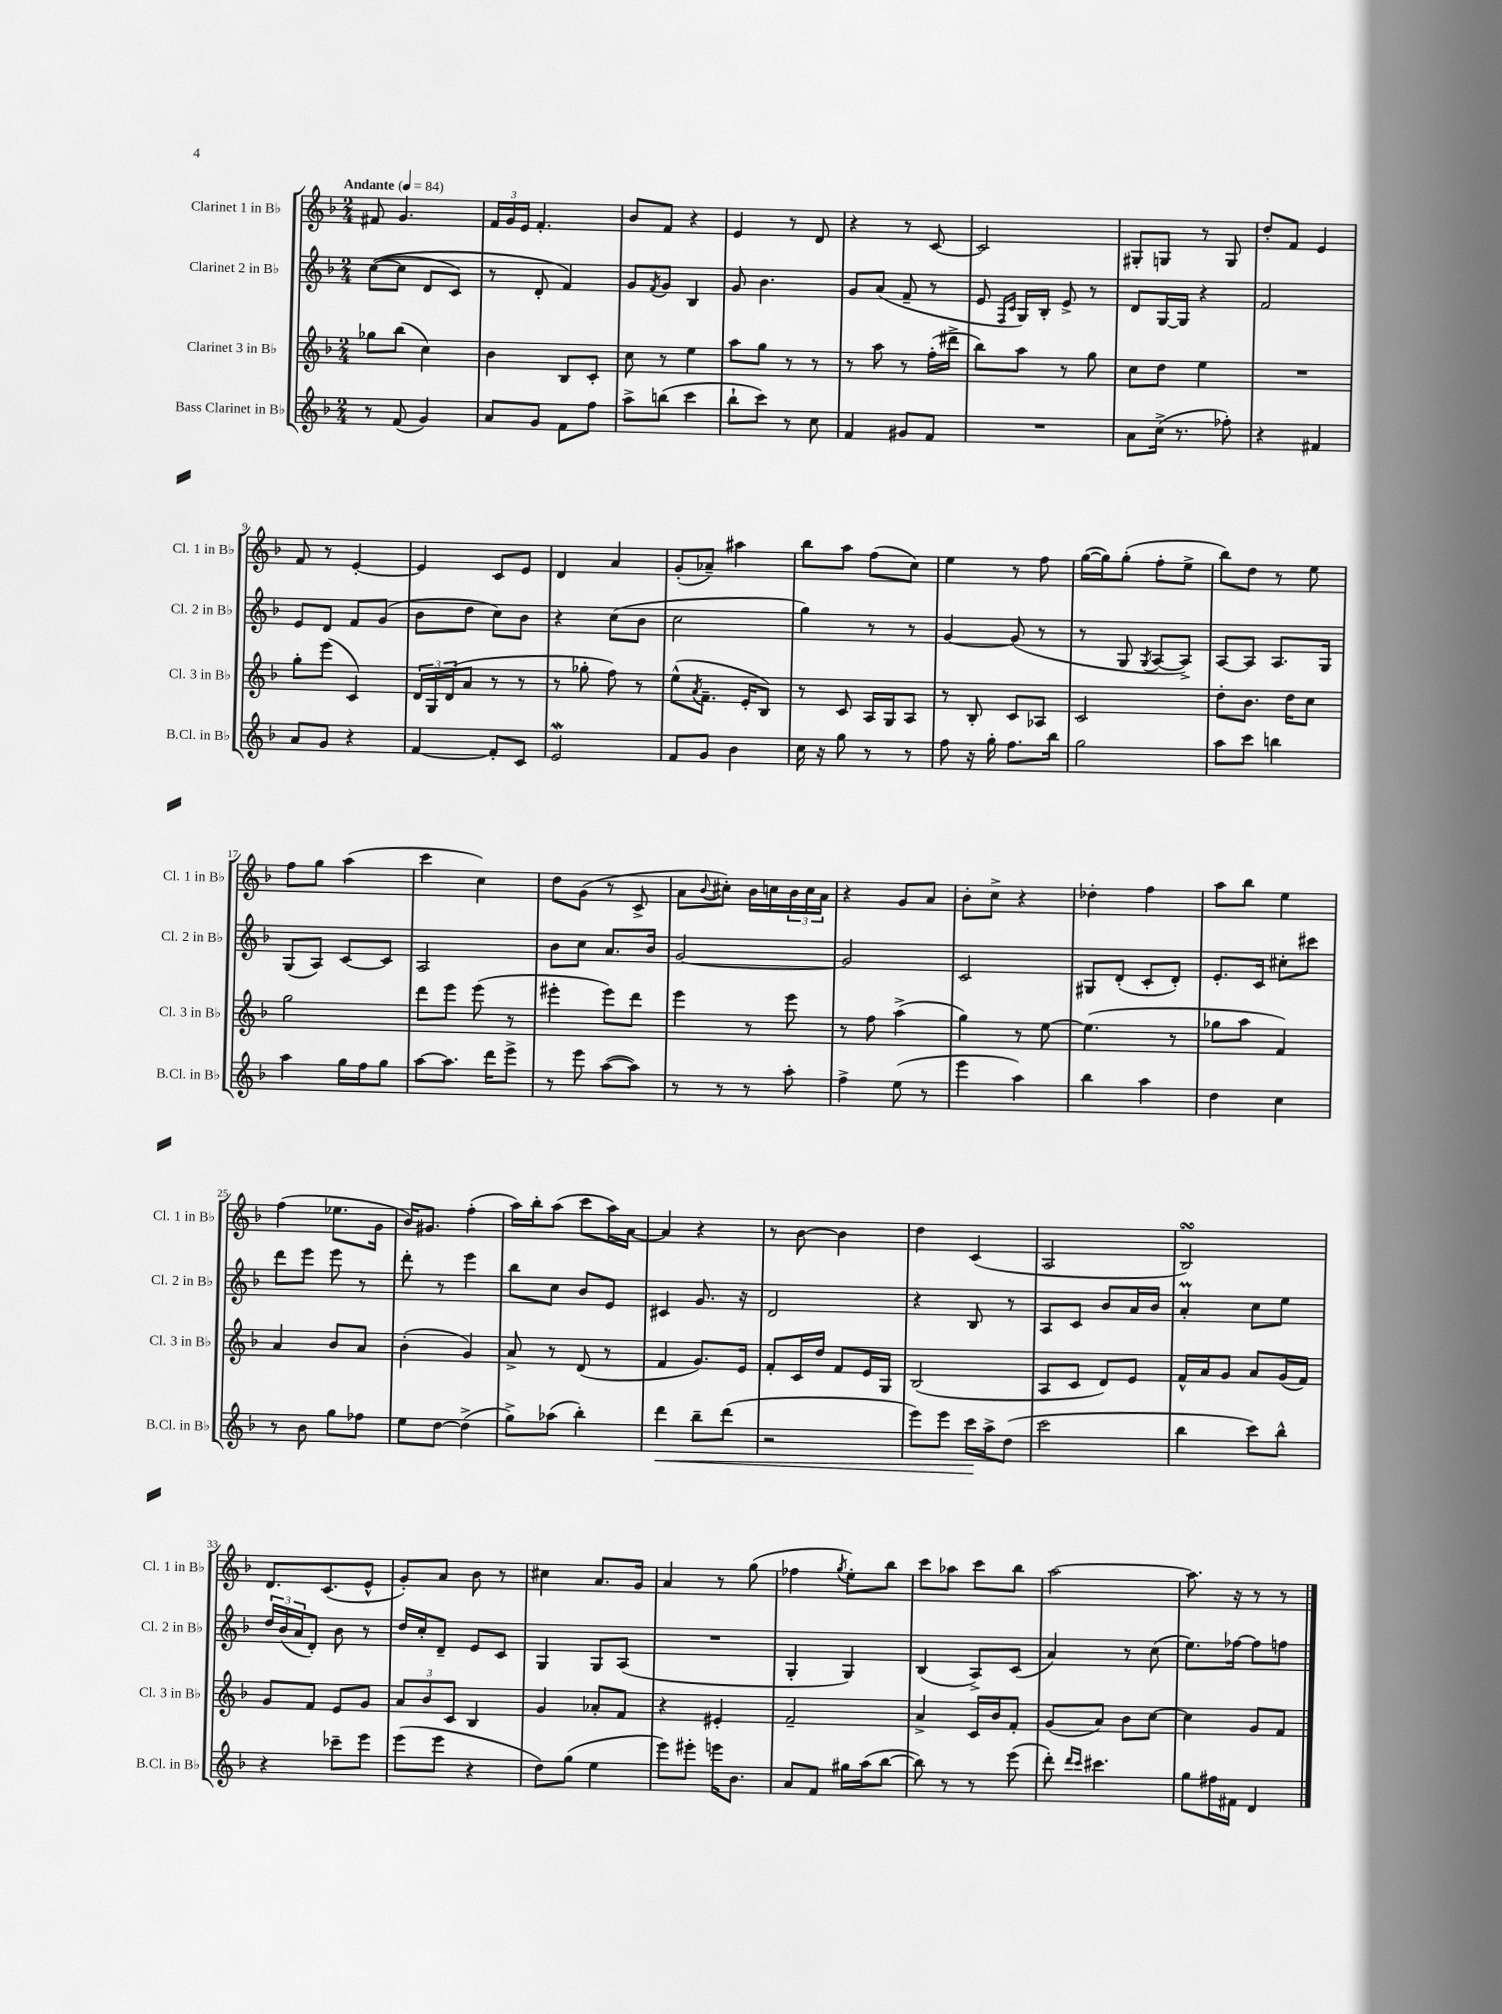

**kern	**kern	**kern	**kern
*staff4	*staff3	*staff2	*staff1
*clefG2	*clefG2	*clefG2	*clefG2
*k[b-]	*k[b-]	*k[b-]	*k[b-]
*M2/4	*M2/4	*M2/4	*M2/4
*MM84	*MM84	*MM84	*MM84
8r	8gg-	&(([8cc	8f#
(8f	(8bb-	8cc]	4.g
4g)	4cc)	8d	.
.	.	8c)	.
=	=	=	=
8a	4b-	8r	24f
.	.	.	24g
.	.	.	24e
8g	.	8d'	4.f'
8f	8B-	4f&)	.
8ff	8c'	.	.
=	=	=	=
8aa^	8cc	8g	8b-
.	.	8qf	.
(8bb	8r	8g	8f
4ccc	4ee	4B-	4r
=	=	=	=
8bb-`	8aa	8g	4e
8ccc)	8gg	4.b-	.
8r	8r	.	8r
8cc	8r	.	8d
=	=	=	=
4f	8r	8g	4r
.	8aa	(8a	.
8g#	8r	8f~	8r
8f	(16ff'	8r	[8c
.	16ddd#^	.	.
=	=	=	=
2r	8bb-)	8e	2c]
.	.	16qqF	.
.	.	16qqc	.
.	8aa	16G)	.
.	.	16B-'	.
.	8r	8e^	.
.	8gg	8r	.
=	=	=	=
8a	8cc	8d	8G#'
(16cc^	8dd	[16G	8G
8.r	.	16G]	.
.	4ee	4r	8r
8ff-')	.	.	8G
=	=	=	=
4r	2r	2f	8dd'
.	.	.	8f
4f#	.	.	4e
=	=	=	=
8a	8gg'	8e	8f
8g	(8eee	8d	8r
4r	4c)	8f	[4e'
.	.	(8g	.
=	=	=	=
[4f	24d	8b-	4e]
.	24G	.	.
.	(24d	.	.
.	8a	8dd	.
8f']	8r	8cc)	8c
8c	8r	8b-	8e
=	=	=	=
2e	8r	4r	4d
.	8gg-'	.	.
.	8ff)	(8cc	4a
.	8r	8b-	.
=	=	=	=
8f	(8ee^^	2cc	(8g'
.	8qa	.	.
8g	8.f~	.	8a-~)
4b-	.	.	4aa#
.	16e'	.	.
.	8B-)	.	.
=	=	=	=
16cc	8r	4gg)	8bb-
16r	.	.	.
8gg	8c	.	8aa
8r	16A	8r	(8ff
.	16G	.	.
8r	8A	8r	8cc)
=	=	=	=
8ff	8r	[4g	4ee
16r	8B-'	.	.
16gg'	.	.	.
8.ff	8c	(8g]	8r
.	8A-	8r	8ff
16bb-	.	.	.
=	=	=	=
2gg	2c	8r	([16gg
.	.	.	16gg])
.	.	8G	(8gg'
.	.	8qG	.
.	.	[8A	8ff'
.	.	8A^])	8ee^
=	=	=	=
8aa	8dd'	[8A	8bb-)
8ccc	8.b-	8A]	8dd
4bb	.	8.A	8r
.	16dd	.	.
.	8cc	.	8ee
.	.	16G	.
=	=	=	=
4aa	2gg	(8G	8ff
.	.	8A)	8gg
16gg	.	[8c	(4aa
16ff	.	.	.
8gg	.	8c]	.
=	=	=	=
[8aa	8ddd	2A	4ccc
8.aa]	8eee	.	.
.	(8eee	.	4cc)
16ddd	.	.	.
8eee^	8r	.	.
=	=	=	=
8r	4eee#'	8b-	8dd
8eee	.	8cc	(8g
([8aa	8eee#)	8.a	8r
8aa])	8ddd	.	8c^
.	.	16b-	.
=	=	=	=
8r	4eee	[2g	8a
.	.	.	8qqb-
8r	.	.	8cc#')
8r	8r	.	16b-
.	.	.	16cc
8aa'	8eee	.	24b-
.	.	.	24cc
.	.	.	24a
=	=	=	=
4ff^	8r	2g]	4r
.	8ff	.	.
(8ee	(4aa^	.	8g
8r	.	.	8a
=	=	=	=
4eee	4gg)	2c	8b-'
.	.	.	8cc^
4aa)	8r	.	4r
.	[8ee	.	.
=	=	=	=
4bb-	(4.ee]	8G#	4dd-'
.	.	(8d'	.
4aa	.	8c'	4ff
.	8r	8d')	.
=	=	=	=
4dd	8gg-	8.e'	8aa
.	8aa	.	8bb-
.	.	16c	.
4cc	4f)	8cc#'	4ee
.	.	8ccc#	.
=	=	=	=
8r	4a	8ddd	(4ff
8b-	.	8eee	.
8gg	8b-	8eee	8.ee-
8ff-	8a	8r	.
.	.	.	16g
=	=	=	=
8ee	(4b-'	8ddd'	16b-)
.	.	.	8.g#
[8dd	.	8r	.
(4dd^]	4g)	4eee	(4ff'
=	=	=	=
8gg^)	8a^	8bb-	16aa)
.	.	.	16bb-'
(8aa-	8r	8cc	(8aa
4bb-')	(8d	8b-	8ccc
.	8r	8e	16aa)
.	.	.	[16a
=	=	=	=
4ddd	4f	4c#	4a]
8bb-~	8.g)	8.g	4r
(8ddd	.	.	.
.	16e	16r	.
=	=	=	=
2r	8f'	2d	8r
.	16c	.	[8b-
.	16dd	.	.
.	8f	.	4b-]
.	16e	.	.
.	16G	.	.
=	=	=	=
8eee)	(2B-	4r	4dd
8eee	.	.	.
16ccc	.	8B-	(4c
16aa^	.	.	.
(8dd	.	8r	.
=	=	=	=
2ccc	8A	8A	2A
.	8c	8c	.
.	8d)	8b-	.
.	8e	16a	.
.	.	16b-	.
=	=	=	=
4bb-	16f^^	4a'	2B-)
.	16a	.	.
.	8g	.	.
8ccc)	8a	8cc	.
8bb-^^	(16g	8ee	.
.	16f)	.	.
=	=	=	=
4r	8g	24dd	8.d
.	.	(24b-	.
.	.	24a	.
.	8f	8d')	.
.	.	.	(8.c
8ccc-~	8e	8b-	.
8eee	8g	8r	8e^^
=	=	=	=
(8eee	12a	16dd	8g')
.	.	16cc'	.
.	12b-	.	.
8eee	.	8d~	8a
.	12c	.	.
4r	4B-	8e	8b-
.	.	8c	8r
=	=	=	=
8dd)	4g	4G	4cc#
(8gg	.	.	.
4ee	8a-'	8G	8.a
.	8f	(8A	.
.	.	.	16g
=	=	=	=
8eee)	4r	2r	4a
8eee#'	.	.	.
16eee	4e#'	.	8r
8.b-	.	.	.
.	.	.	(8gg
=	=	=	=
8a	2f~	4G'	4ff-
8f	.	.	.
.	.	.	8qgg
16gg#	.	4G)	8ee')
(16aa	.	.	.
[8bb-	.	.	8bb-
=	=	=	=
8bb-])	4a^	(4B-	8ccc
8r	.	.	8aa-
8r	16c	8A^)	8ccc
.	16b-	.	.
(8eee	8f'	(8c	8bb-
=	=	=	=
8ddd')	(8g	4a)	[2aa
16qqddd	.	.	.
16qqccc	.	.	.
4.ccc#	8a)	.	.
.	8b-	8r	.
.	[8cc	(8cc	.
=	=	=	=
8gg	4cc]	8.ee)	8.aa]
16ff#	.	.	.
16f#	.	[16ff-	16r
4d	8g	8ff-]	8r
.	8f	8ff	8r
==	==	==	==
*-	*-	*-	*-
